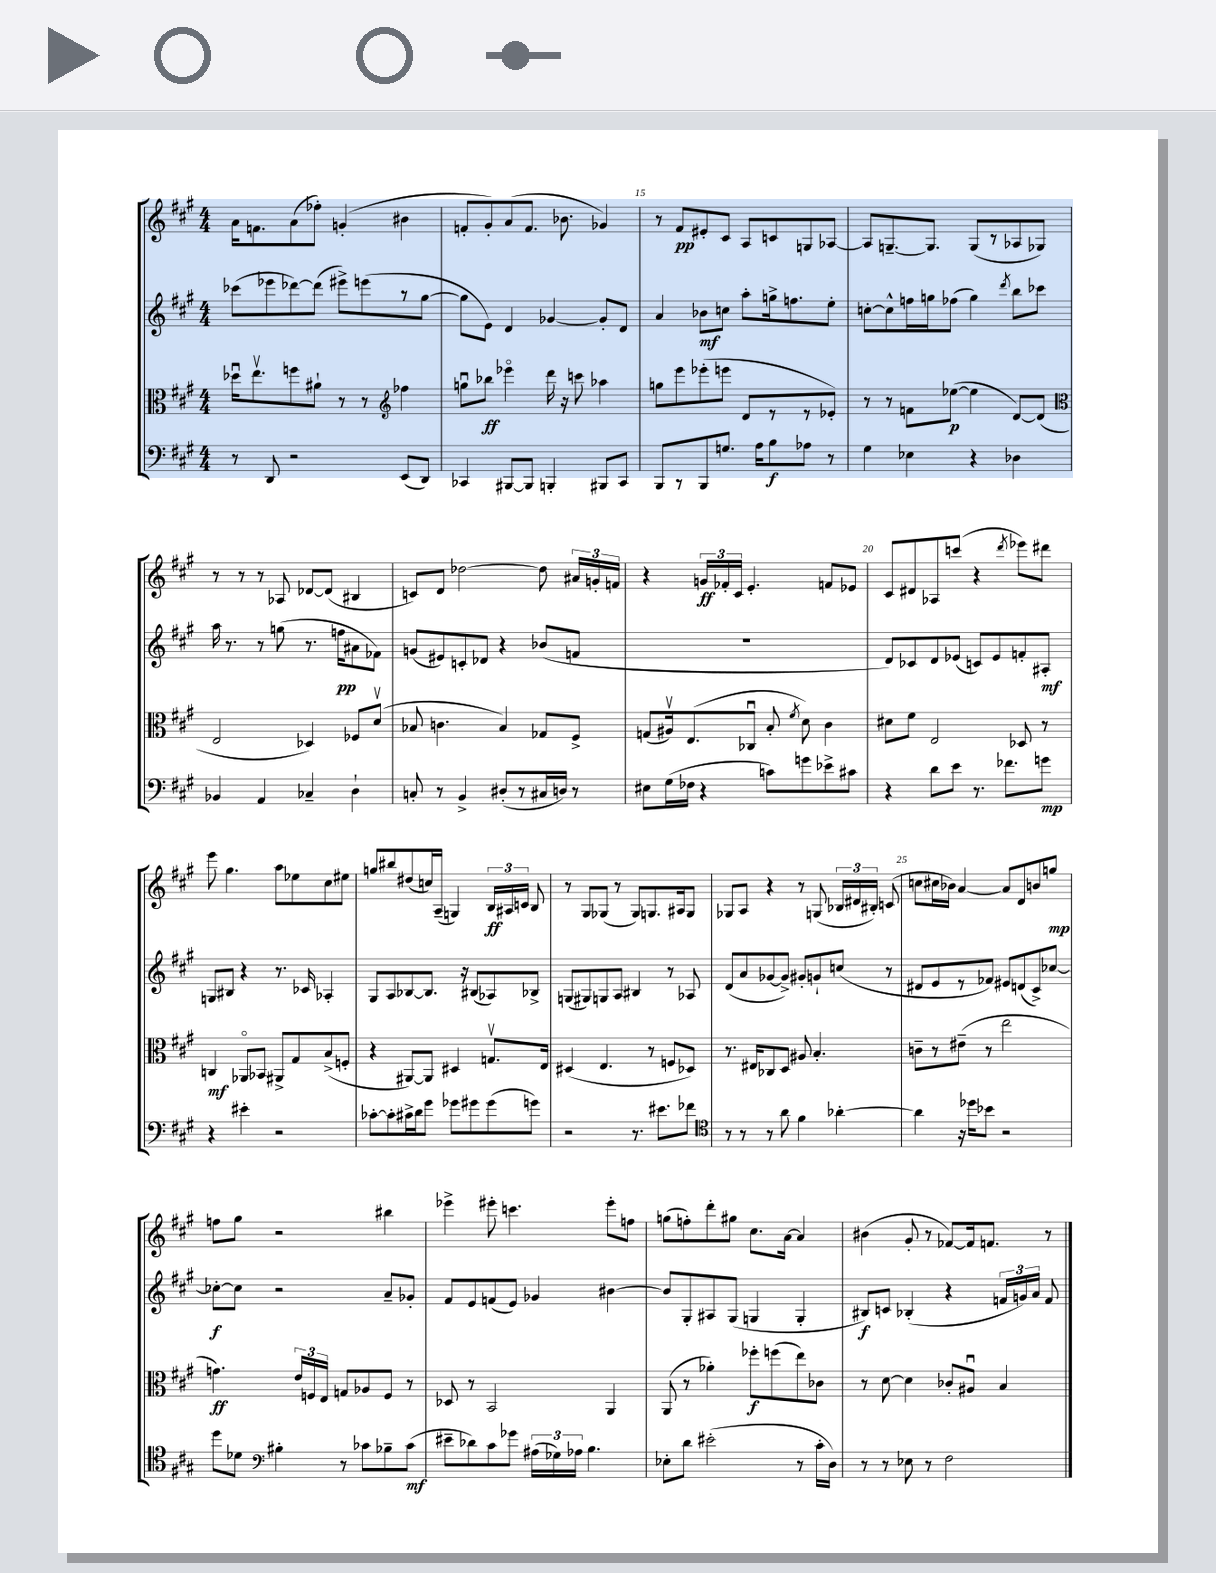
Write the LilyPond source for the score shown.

<<
\new StaffGroup <<
\new Staff = "s0" {
    \clef treble \key a \major \numericTimeSignature \time 4/4
    \autoBeamOff a'16[ f'8. a'8( fes''8]-.) g'4-.( bis'4 |
    f'8[-. gis'8-.) a'8( f'8.] bes'8. ges'4) |
    r8 fis'8[\pp eis'8-. cis'8] a8[ c'8 g8 aes8]~ |
    aes8[ g8.~-- g8.] g8[( r8 aes8 ges8]) |
    r8 r8 r8 aes8 des'8[~ des'8]( bis4 |
    c'8[) d'8] des''2~ des''8 \tuplet 3/2 { ais'16[ g'16-. f'16] } |
    r4 \tuplet 3/2 { g'16[\ff fes'16-. cis'16] } e'4.-. f'8[ ees'8] |
    cis'8[ dis'8 aes8 c'''8]( r4 \acciaccatura { d'''8 } ees'''8[) dis'''8] |
    e'''8 gis''4. a''8[ ees''8 cis''8 eis''8] |
    g''8[ bis''8 dis''8( c''16) a16]--( g4) \tuplet 3/2 { b16[\ff ais16 c'16] } b8 |
    r8 gis8[ ges8]( r8 ges8[) g8. ais16 g8] |
    ges8[ a8] r4 r8 g8( \tuplet 3/2 { bes16[ dis'16 bis16]-.) } c'8( |
    c''8[ cis''16 bes'16]) a'4~ a'8[ d'8 b'8 g''8]\mp |
    f''8[ gis''8] r2 bis''4 |
    ees'''4-> eis'''8-. c'''4. eis'''8[-. f''8] |
    g''8[( f''8-.) d'''8-. gis''8] cis''8.[ a'16]~ a'4 |
    bis'4( gis'8-. r8 fes'8[~) fes'16 f'8.] r8 \bar "|." |
}
\new Staff = "s1" {
    \clef treble \key a \major \numericTimeSignature \time 4/4
    \autoBeamOff ces'''8[( ees'''8 des'''8~) des'''8]( eis'''8[->) e'''8( r8 gis''8]~ |
    gis''8[ e'8]) d'4 ges'4~ ges'8[-. d'8] |
    a'4 bes'8[\mf c''8] a''8[-. g''16-> f''8. e''8]-. |
    c''8[~-. c''8-^ f''16 g''16 fes''8]( g''4) \acciaccatura { d'''8 } b''8[ ces'''8] |
    a''16 r8. r8 g''8( r8. f''16[\pp ais'8 fes'8]) |
    g'8[( eis'8) c'8-. des'8] r4 bes'8[( f'8] |
    R1 |
    d'8[) ces'8 d'8 ees'8]( c'8[) ees'8 f'8-. ais8]-.\mf |
    g8[ bis8] r4 r8. ces'16 aes4-. |
    gis8[ a8 bes8~ bes8.] r16 bis8[( aes8) bes8]-> |
    g8[( gis8) g8 a8] bis4 r8 aes8 |
    d'8[( a'8 ges'8~ ges'8]->) gis'8[-. g'8-! c''8]( r8 |
    dis'8[ e'8 r8 fes'8]) eis'8[ d'8( cis'8->) ces''8]~ |
    ces''8[~-.\f ces''8] r2 a'8[-- ges'8]-. |
    fis'8[ e'8 f'8( e'8]) ges'4 bis'4~ |
    bis'8[ gis8-. ais8 gis8]( g4 g4-. |
    bis8[\f) c'8] bes4-.( r4 \tuplet 3/2 { f'16[ g'16) a'16] } f'8 \bar "|." |
}
\new Staff = "s2" {
    \clef alto \key a \major \numericTimeSignature \time 4/4
    \autoBeamOff des''16[\downbow e''8.\upbow f''8 ais'8]-! r8 r8 \clef treble fes''4 |
    g''8[\downbow bes''8]\ff ees'''4\flageolet d'''16 r16 c'''8 aes''4 |
    g''8[ e'''8 ees'''8-.( e'''8] d'8[ r8 r8 ees'8]-.) |
    r8 r8 f'8[ ees''8]~\p( ees''4 d'8[~) d'8]( |
    \clef alto e2 des4) fes8[ d'8]\upbow( |
    bes8 c'4. bes4) ges8[ fis8]-> |
    g8[( ais16\upbow) e8.( ces8]\downbow b8-. \acciaccatura { fis'8 } d'8) cis'4 |
    dis'8[ fis'8] e2 des8 r8 |
    c4\mf aes,8[\flageolet bes,8] ais,8[-> gis8 b8->( f8]-. |
    r4 ais,8[~) ais,8] dis4 g8.[\upbow e16] |
    dis4( e4. r8 f8[ des8]) |
    r8. eis16[ ces8 d8] ais8 b4.-. |
    c'8[-- r8 eis'8]--( r8 e''2 |
    g'4.\ff) \tuplet 3/2 { e'16[ f16 e16] } g8[ aes8 f8] r8 |
    des8 r8 b,2 a,4 |
    a,8( r8 aes'4-.) fes''8[-.\f f''8( e''8) ces'8] |
    r8 d'8~ d'4 ces'8[-. ais8]\downbow b4 \bar "|." |
}
\new Staff = "s3" {
    \clef bass \key a \major \numericTimeSignature \time 4/4
    \autoBeamOff r8 d,8 r2 e,8[( d,8]) |
    ces,4 bis,,8[~ bis,,8] b,,4-. bis,,8[ ces,8] |
    b,,8[ r8 b,,8 g8.] a16[ b8\f aes8] r8 |
    gis4 ees4 r4 des4 |
    bes,4 a,4 ces4-- d4-! |
    c8-. r8 b,4-> dis8[-.( r8 cis16 d16]) r8 |
    eis8[ gis16( fes16] r4 c'8[) g'8 ees'8-> cis'8] |
    r4 d'8[ e'8] r8. fes'8.[ g'8]\mp |
    r4 eis'4-. r2 |
    ces'8[~-. ces'8-. cis'16-> d'16 gis'8] ges'8[ gis'8 gis'8( g'8]) |
    r2 r8. eis'8.[ fes'8] |
    \clef tenor r8 r8 r8 a'8 fis'4 aes'4~-. |
    aes'4 r16 des''16[ bes'8] r2 |
    d''8[ des'8] \clef bass bis4-. r8 ces'8[ bes8-- ces'8]\mf( |
    eis'8[-- des'8) cis'8 ges'8] \tuplet 3/2 { ais16[( ges16) aes16] } b4. |
    ees8[-. d'8] eis'2-.( r8 cis'16[-. d16]) |
    r8 r8 ees8 r8 fis2 \bar "|." |
}
>>
>>
\layout { \context { \Score currentBarNumber = #13 \override BarNumber.break-visibility = ##(#f #t #t) barNumberVisibility = #(every-nth-bar-number-visible 5) } }
